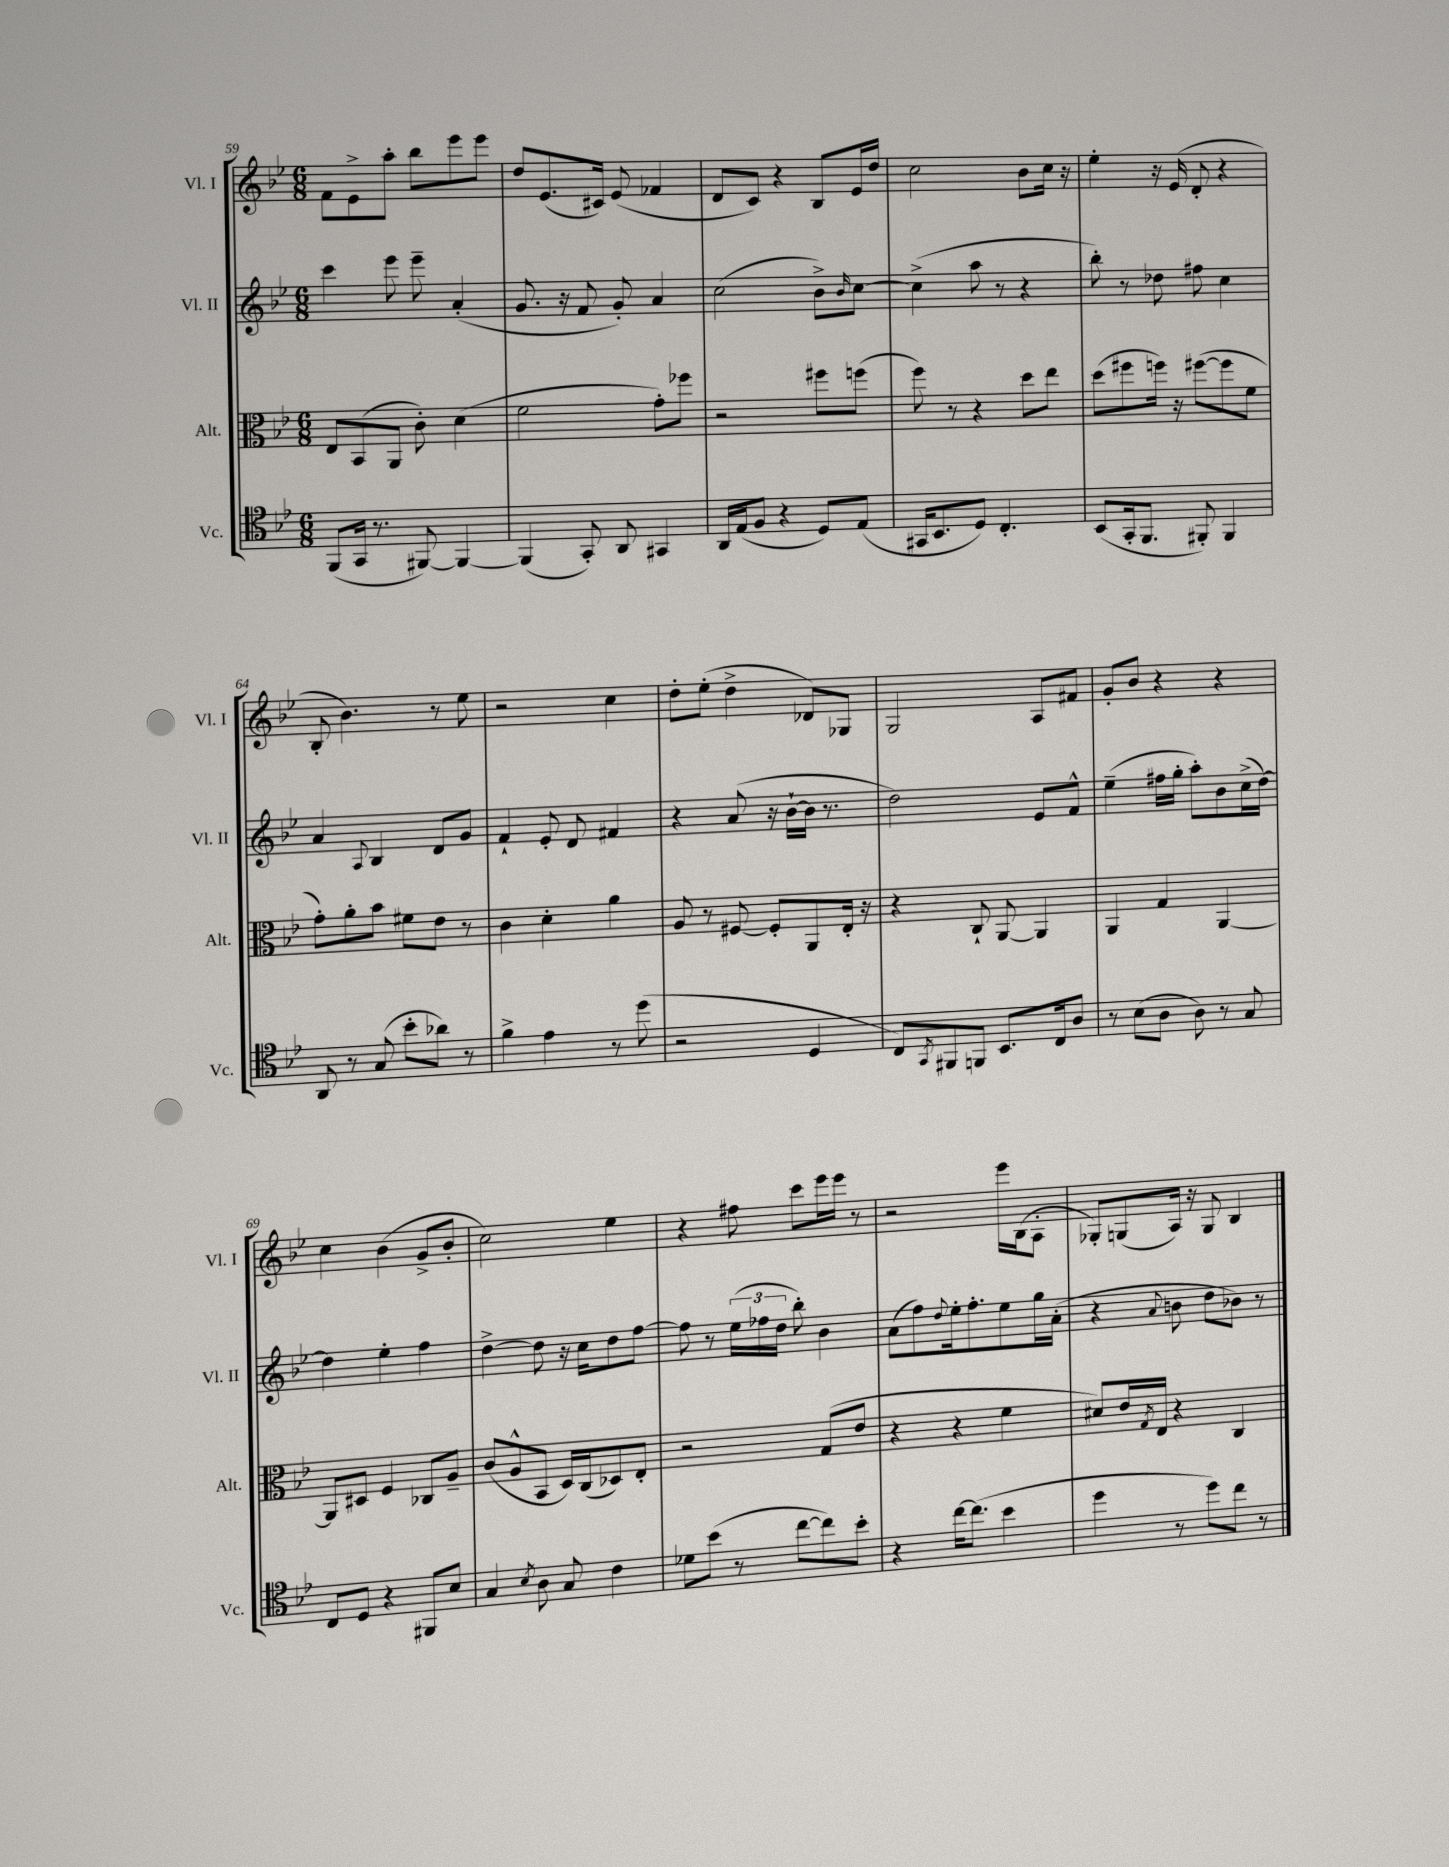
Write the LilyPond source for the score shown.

<<
\new StaffGroup <<
\new Staff = "s0" \with { instrumentName = "Vl. I" shortInstrumentName = "Vl. I" } {
    \clef treble \key bes \major \numericTimeSignature \time 6/8
    f'8 ees'8-> a''8-. bes''8 ees'''8 ees'''8 |
    d''8 ees'8.( cis'16) ees'8( fes'4 |
    d'8 c'8) r4 bes8 ees'16 d''16 |
    c''2 bes'8 c''16 r16 |
    ees''4-. r16 ees'16( d'8-. r4 |
    bes8-. bes'4.) r8 ees''8 |
    r2 c''4 |
    d''8-. ees''8-.( d''4-> des'8) ges8 |
    g2 a8 fis'8 |
    g'8-. bes'8 r4 r4 |
    c''4 bes'4( g'8-> bes'8-. |
    c''2) ees''4 |
    r4 fis''8 c'''8 ees'''16 ees'''16 r8 |
    r2 ees'''16 bes16( a8-. |
    ges8-.) g8( a16) r16 g8 bes4 \bar "|." |
}
\new Staff = "s1" \with { instrumentName = "Vl. II" shortInstrumentName = "Vl. II" } {
    \clef treble \key bes \major \numericTimeSignature \time 6/8
    c'''4 ees'''8 ees'''8-- a'4-.( |
    g'8. r16 f'8 g'8-.) a'4 |
    c''2( bes'8->) \grace { bes'16 } c''8~ |
    c''4->( a''8 r8 r4 |
    bes''8-.) r8 des''8 fis''8 c''4 |
    a'4 \appoggiatura { a8 } bes4 d'8 g'8 |
    f'4-! ees'8-. d'8 fis'4 |
    r4 a'8( r16 bes'16~-! bes'16 r8. |
    d''2) ees'8 f'8-^ |
    ees''4--( fis''16 g''16-. a''8-.) bes'8 c''16->( d''16~) |
    d''4 ees''4-. f''4 |
    d''4~-> d''8 r16 c''16 d''8 f''8~ |
    f''8 r8 \tuplet 3/2 { ees''16( fes''16 d''16 } bes''8-.) bes'4 |
    a'8( f''8) \appoggiatura { d''8 } ees''16-. f''8.-. ees''8 g''16 a'16-.( |
    r4 \appoggiatura { a'8 } b'8 d''8 bes'8) r8 \bar "|." |
}
\new Staff = "s2" \with { instrumentName = "Alt." shortInstrumentName = "Alt." } {
    \clef alto \key bes \major \numericTimeSignature \time 6/8
    ees8 bes,8( a,8 c'8-.) d'4( |
    f'2 g'8-.) fes''8 |
    r2 fis''8 f''8( |
    f''8) r8 r4 d''8 ees''8 |
    d''8( fis''8 f''16) r16 fis''8~( fis''8 f'8 |
    g'8-.) a'8-. bes'8 fis'8 ees'8 r8 |
    c'4 d'4-. a'4 |
    a8 r8 fis8~ fis8-. a,8 ees16-. r16 |
    r4 c8-! a,8~ a,4 |
    a,4 g4 a,4~ |
    a,8 dis8 f4 ces8 a8-- |
    c'8( a8-^ bes,8 d16) c16( des8) ees8-. |
    r2 g8( ees'8 |
    r4 r4 f'4 |
    dis'8) ees'16 \acciaccatura { g8 } ees16 r4 c4 \bar "|." |
}
\new Staff = "s3" \with { instrumentName = "Vc." shortInstrumentName = "Vc." } {
    \clef tenor \key bes \major \numericTimeSignature \time 6/8
    f,8( g,16 r8. fis,8~) fis,4~ |
    fis,4( g,8-.) a,8 gis,4 |
    a,16 ees16( f8 r4 d8) ees8( |
    gis,16 bes,8. d8) c4.-. |
    bes,8( g,16-. f,8. fis,8-.) fis,4 |
    a,8 r8 g8( bes'8-. aes'8) r8 |
    f'4-> ees'4 r8 d''8( |
    r2 d4 |
    c8) \acciaccatura { g,8 } fis,8 f,8 bes,8. c16 a8 |
    r8 bes8( a8 a8) r8 g8 |
    c8 d8 r4 fis,8 bes8 |
    g4 \acciaccatura { bes8 } a8 g8 c'4 |
    des'8 bes'8( r8 c''8~ c''8) bes'8-. |
    r4 c''16~ c''8.( bes'4 |
    d''4 r8 d''8) c''8 r8 \bar "|." |
}
>>
>>
\layout { \context { \Score currentBarNumber = #59 } }
